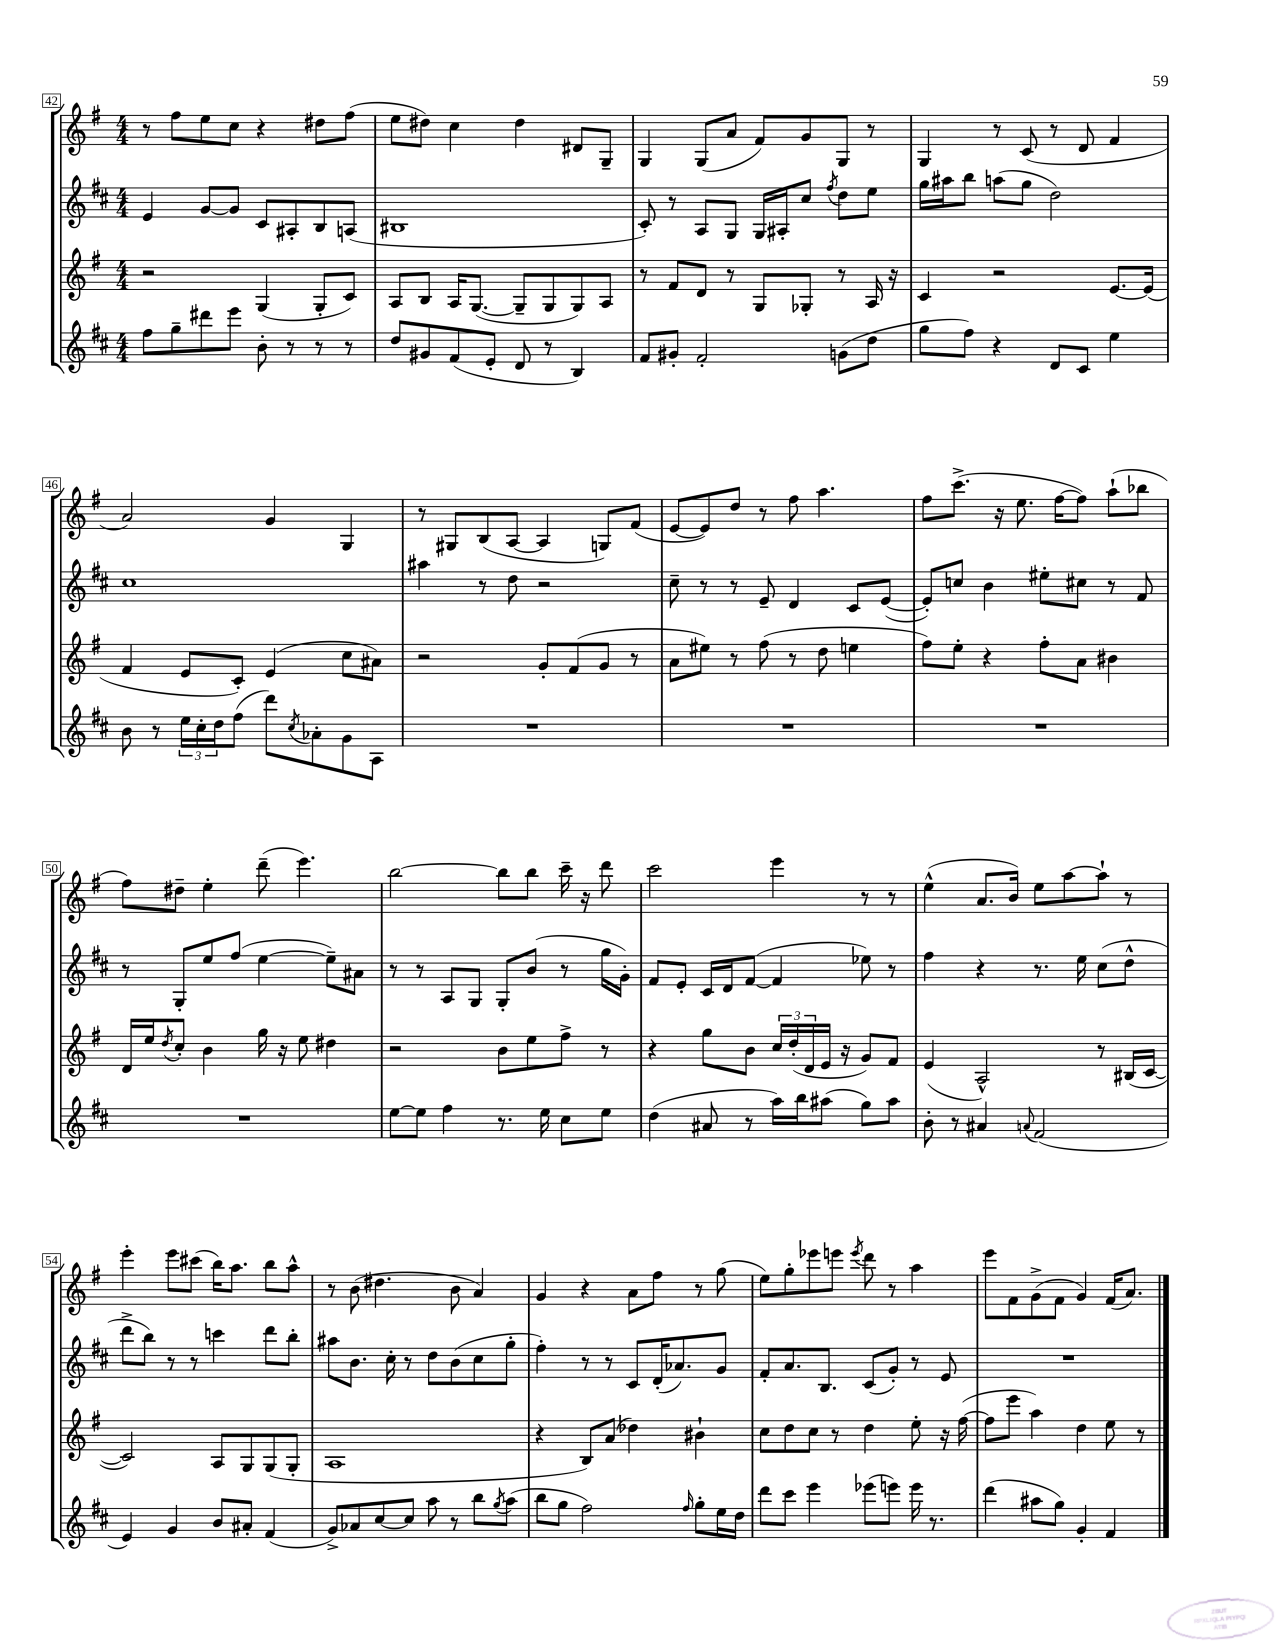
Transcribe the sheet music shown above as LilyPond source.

<<
\new StaffGroup <<
\new Staff = "s0" {
    \clef treble \key g \major \numericTimeSignature \time 4/4
    r8 fis''8 e''8 c''8 r4 dis''8 fis''8( |
    e''8 dis''8) c''4 dis''4 dis'8 g8-- |
    g4 g8( a'8 fis'8) g'8 g8 r8 |
    g4 r8 c'8( r8 d'8 fis'4 |
    a'2) g'4 g4 |
    r8 gis8 b8( a8~ a4 g8) fis'8( |
    e'8~ e'8) d''8 r8 fis''8 a''4. |
    fis''8 c'''8.->( r16 e''8. fis''16~ fis''8) a''8-!( bes''8 |
    fis''8) dis''8-- e''4-. d'''8--( e'''4.) |
    b''2~ b''8 b''8 c'''16-- r16 d'''8 |
    c'''2 e'''4 r8 r8 |
    e''4-^( a'8. b'16) e''8 a''8~ a''8-! r8 |
    e'''4-. e'''8 cis'''8( b''16) a''8. b''8 a''8-^ |
    r8 b'8( dis''4. b'8 a'4) |
    g'4 r4 a'8 fis''8 r8 g''8( |
    e''8) g''8-. ees'''8 e'''8 \acciaccatura { e'''8 } d'''8 r8 a''4 |
    e'''8 fis'8 g'8->( fis'8 g'4) fis'16( a'8.) \bar "|." |
}
\new Staff = "s1" {
    \clef treble \key d \major \numericTimeSignature \time 4/4
    e'4 g'8~ g'8 cis'8 ais8-. b8 a8( |
    bis1 |
    cis'8-.) r8 a8 g8 g16 ais16-. cis''8 \acciaccatura { fis''8 } d''8 e''8 |
    g''16 ais''16 b''8 a''8( g''8 d''2) |
    cis''1 |
    ais''4 r8 d''8 r2 |
    cis''8-- r8 r8 e'8-- d'4 cis'8 e'8~( |
    e'8-.) c''8 b'4 eis''8-. cis''8 r8 fis'8 |
    r8 g8-. e''8 fis''8( e''4~ e''8--) ais'8 |
    r8 r8 a8 g8 g8-. b'8( r8 g''16 g'16-.) |
    fis'8 e'8-. cis'16 d'16 fis'8~( fis'4 ees''8) r8 |
    fis''4 r4 r8. e''16 cis''8( d''8-^ |
    d'''8-> b''8) r8 r8 c'''4 d'''8 b''8-. |
    ais''8 b'8. cis''16-. r8 d''8 b'8( cis''8 g''8-. |
    fis''4-.) r8 r8 cis'8 d'16-.( aes'8.) g'8 |
    fis'8-. a'8. b8. cis'8( g'8-.) r8 e'8 |
    R1 \bar "|." |
}
\new Staff = "s2" {
    \clef treble \key g \major \numericTimeSignature \time 4/4
    r2 g4( g8-. c'8) |
    a8 b8 a16 g8.~( g8-- g8 g8) a8 |
    r8 fis'8 d'8 r8 g8 ges8-. r8 a16 r16 |
    c'4 r2 e'8.~ e'16( |
    fis'4 e'8 c'8-.) e'4( c''8 ais'8) |
    r2 g'8-. fis'8( g'8 r8 |
    a'8 eis''8) r8 fis''8( r8 d''8 e''4 |
    fis''8) e''8-. r4 fis''8-. a'8 bis'4 |
    d'16 e''16 \acciaccatura { d''8 } c''8-. b'4 g''16 r16 e''8 dis''4 |
    r2 b'8 e''8 fis''8-> r8 |
    r4 g''8 b'8 \tuplet 3/2 { c''16 d''16-.( d'16 } e'16 r16 g'8) fis'8 |
    e'4( a2-^) r8 bis16( c'16~ |
    c'2) a8 g8 g8( g8-. |
    a1 |
    r4 b8) a'8( des''4) bis'4-! |
    c''8 d''8 c''8 r8 d''4 e''8-. r16 fis''16~( |
    fis''8 e'''8 a''4) d''4 e''8 r8 \bar "|." |
}
\new Staff = "s3" {
    \clef treble \key d \major \numericTimeSignature \time 4/4
    fis''8 g''8-- dis'''8 e'''8 b'8-. r8 r8 r8 |
    d''8 gis'8 fis'8( e'8-. d'8 r8 b4) |
    fis'8 gis'8-. fis'2-. g'8( d''8 |
    g''8 fis''8) r4 d'8 cis'8 e''4 |
    b'8 r8 \tuplet 3/2 { e''16 cis''16-. d''16 } fis''8( d'''8) \acciaccatura { cis''8 } aes'8-. g'8 a8 |
    R1 |
    R1 |
    R1 |
    R1 |
    e''8~ e''8 fis''4 r8. e''16 cis''8 e''8 |
    d''4( ais'8 r8 a''16) b''16 ais''8( g''8) ais''8 |
    b'8-. r8 ais'4 \appoggiatura { a'8 } fis'2( |
    e'4) g'4 b'8 ais'8-. fis'4( |
    g'8->) aes'8 cis''8~ cis''8 a''8 r8 b''8 \acciaccatura { g''8 } a''8( |
    b''8 g''8 fis''2) \grace { fis''16 } g''8-. e''16 d''16 |
    d'''8 cis'''8 e'''4 ees'''8( e'''8) e'''16 r8. |
    d'''4( ais''8 g''8) g'4-. fis'4 \bar "|." |
}
>>
>>
\layout { \context { \Score currentBarNumber = #42 \override BarNumber.stencil = #(make-stencil-boxer 0.1 0.3 ly:text-interface::print) } }
